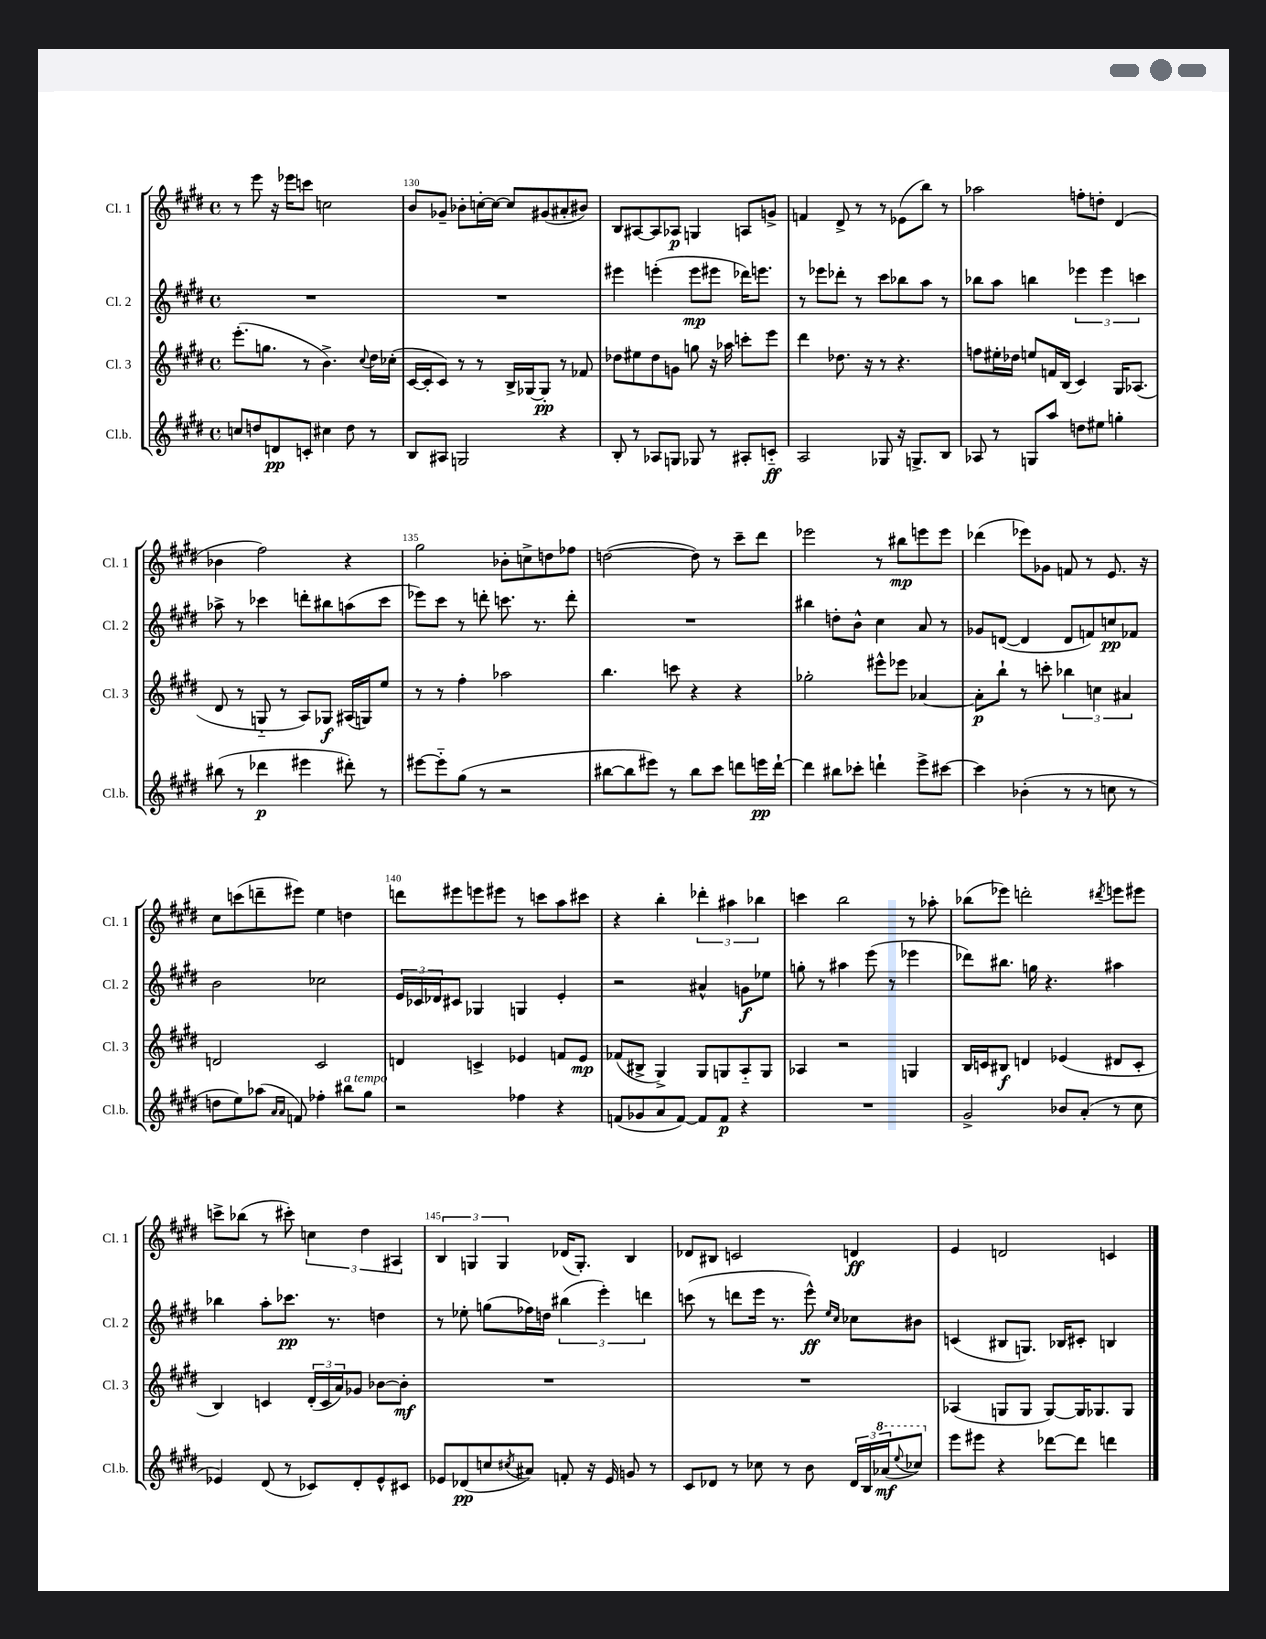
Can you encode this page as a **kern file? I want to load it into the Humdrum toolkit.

**kern	**kern	**kern	**kern
*staff4	*staff3	*staff2	*staff1
*clefG2	*clefG2	*clefG2	*clefG2
*k[f#c#g#d#]	*k[f#c#g#d#]	*k[f#c#g#d#]	*k[f#c#g#d#]
*M4/4	*M4/4	*M4/4	*M4/4
*met(c)	*met(c)	*met(c)	*met(c)
8cc/L	(8.eee'\L	1r	8r
8dd/	.	.	8eee\
.	8.gg\J	.	.
8d/	.	.	16r
.	.	.	16eee-\LK
8c'/J	8r	.	8ccc\J
4cc#\	4.b^\)	.	2cc\
8dd\	.	.	.
.	8qqcc#/	.	.
8r	16dd#\LL	.	.
.	(16cc-'\JJ	.	.
=	=	=	=
8B/L	[16c#/LL	1r	8b/L
.	16c#'/]J	.	.
8A#/J	8c#/J)	.	8g-~/J
2G/	8r	.	8b-'\L
.	8r	.	[16cc'\L
.	.	.	16cc\_JJ
.	16B^/LL	.	8cc/]L
.	[16G-/J	.	.
.	8G-'/]J	.	(8g#/
4r	8r	.	8a#'/
.	8f-/	.	8b#/J)
=	=	=	=
8B'/	8dd-\L	4eee#\	8B/L
8r	8ee#\	.	[8A#/
8A-/L	8dd-\	(4eee'\	8A#/]
8G/J	8g\J	.	8A-/J
8G-/	8gg\	8eee\L	4G/
8r	16r	8eee#\J	.
.	16aa-\	.	.
8A#'/L	8ccc'\L	16ddd-\LK)	8A/L
.	.	8.eee\J	.
8c'~/J	8eee\J	.	8g^/J
=	=	=	=
2A/	4ddd#\	8r	4f/
.	.	8eee-\L	.
.	8.dd-\	8ddd-'\J	8d#^/
.	.	8r	8r
.	16r	.	.
8G-/	8r	8ccc#\L	8r
16r	4.r	8bb-\	(8e-\L
8.G^/L	.	.	.
.	.	8aa\J	8bb\J)
8B/J	.	8r	8r
=	=	=	=
8A-/	8ff\L	8bb-\L	2aa-\
8r	16ee#'\L	8aa\J	.
.	16dd-\JJ	.	.
8G/L	8ee/L	4bb\	.
8aa/J	16f/L	.	.
.	(16B/JJ	.	.
8dd\L	4c#/)	6eee-\	8ff'\L
8ee#\J	.	.	8dd'\J
.	.	6eee-\	.
4gg'\	16G#/LK	.	(4d#/
.	(8.A-/J	.	.
.	.	6ccc\	.
=	=	=	=
(8bb#\	8d#/	8aa-^\	4b-\
8r	8r	8r	.
4ddd-\	8G'~/	4ccc-\	2ff#\)
.	8r	.	.
4eee#\	8A/L)	8ddd'\L	.
.	8G-/J	8bb#\	.
8ddd#'\)	(16A#/LL	(8aa\	4r
.	16G/J)	.	.
8r	8ee/J	8ccc-\J	.
=	=	=	=
[8eee#\L	8r	8eee-\L)	2gg#\
8eee#'~\]	8r	8ccc#\J	.
(8gg#\J	4ff#'\	8r	.
8r	.	8ddd'\	.
2r	2aa-\	8.ccc\	8b-'\L
.	.	.	8cc^\
.	.	8.r	.
.	.	.	8dd\
.	.	8ddd'\	8ff-\J
=	=	=	=
[8bb#\L	4.bb\	1r	([2dd\
8bb#\]	.	.	.
8eee#\J)	.	.	.
8r	8ccc\	.	.
8bb#\L	4r	.	8dd\])
8ccc#\J	.	.	8r
8ddd\L	4r	.	8ccc#~\L
16eee\L	.	.	8ddd#\J
[16ddd`\JJ	.	.	.
=	=	=	=
4ddd\]	2gg-'\	4bb#\	2eee-\
8bb#\L	.	8dd'\L	.
8ccc-'\J	.	8b^^\J	.
4ddd`\	8eee#^^\L	4cc#\	8r
.	8eee-\J	.	8bb#\L
8eee^\L	[4a-/	8a/	8eee\
[8ccc#\J	.	8r	8eee\J
=	=	=	=
4ccc#\]	8a-'\]L	8g-/L	(4ddd-\
.	8bb`\J	([8d/J	.
(4b-'\	8r	4d/]	8eee-\L)
.	8ccc'\	.	8g-\J
8r	6bb-\	8d/L	8f/
8r	.	8f/)	8r
.	6cc\	.	.
8cc\	.	8cc/	8.e/
.	6a#/	.	.
8r	.	8f-/J	.
.	.	.	16r
=	=	=	=
8dd\L	2d/	2b\	8cc#\L
8ee\)	.	.	(8ccc\
(8aa-\J	.	.	8ddd~\
16qqa/LL	.	.	.
16qqa/JJ	.	.	.
8f/)	.	.	8eee#\J)
4ff-'\	2c#/	2cc-\	4ee\
8bb#\L	.	.	4dd\
8gg#\J	.	.	.
=	=	=	=
2r	4d/	24e/LL	8ddd\L
.	.	24c-/	.
.	.	24d-/J	.
.	.	8c#/J	8eee#\
.	4c^/	4G-/	8eee\
.	.	.	8eee#\J
4ff-\	4e-/	4G/	8r
.	.	.	8ccc\L
4r	8f/L	4e'/	8aa\
.	8e-/J	.	8ccc#\J
=	=	=	=
(8f/L	(8f-/L	2r	4r
8g-/	8B#^/J	.	.
8a/	4G#^/)	.	4bb'\
[8f/J)	.	.	.
8f/]L	8G#/L	4a#^^/	6ddd-'\
8f/J	8G/	.	.
.	.	.	6aa#\
4r	8A'~/	8g\L	.
.	.	.	6bb-\
.	8G/J	8ee-\J	.
=	=	=	=
1r	4A-/	8gg'\	4ccc\
.	.	8r	.
.	2r	4aa#\	2bb\
.	.	(8eee\	.
.	.	8r	.
.	4G/	4eee-\	8r
.	.	.	8aa-'\
=	=	=	=
2g#^/	16B/LL	8ddd-\L)	(8bb-\L
.	16c/J	.	.
.	8B#/J	8.bb#\J	8eee-\J)
.	4d/	.	2ddd'\
.	.	16gg\	.
.	.	4.r	.
8b-/L	(4e-/	.	.
(8a'/J	.	.	.
.	.	.	8qddd#/
8r	8d#/L	4aa#\	8eee\L
8cc#\	8c'/J	.	8eee#\J
=	=	=	=
4e-/)	4B/)	4bb-\	8ccc^\L
.	.	.	(8bb-\J
(8d#/	4c/	8aa'\L	8r
8r	.	8.ccc-\J	8ccc#'\)
8c-/L)	(24d#'/LL	.	6cc\
.	24c/	.	.
.	.	8.r	.
.	24a/J)	.	.
8d#'/	8g-/J	.	.
.	.	.	6dd#\
8e-^^/	[8b-\L	4dd\	.
.	.	.	6A#/
8c#/J	8b-'\]J	.	.
=	=	=	=
8e-/L	1r	8r	6B/
(8d-/	.	8ee-'\	.
.	.	.	6G/
8cc/	.	(8gg\L	.
.	.	.	6G/
8qcc#/	.	.	.
8a#/J)	.	16ff-\L)	.
.	.	16dd\JJ	.
8f'/	.	(6bb#\	(16d-/LK
.	.	.	8.G'/J)
16r	.	.	.
.	.	6eee'\)	.
16e-/	.	.	.
8g/	.	.	4B/
.	.	6ddd\	.
8r	.	.	.
=	=	=	=
8c#/L	1r	(8ccc\	8d-/L
8d-/J	.	8r	8B#/J
8r	.	8ddd\L	2c/
8cc-\	.	16eee\Jk	.
.	.	8.r	.
8r	.	.	.
8b\	.	8eee^^\)	.
.	.	16qqee/LL	.
.	.	16qqcc#/JJ	.
24d-/LL	.	8cc-\L	4d/
24B/	.	.	.
(24aa-/J	.	.	.
8qqeee/	.	.	.
8ccc-/J)	.	8b#\J	.
=	=	=	=
8eee\L	(4A-/	(4c/	4e/
8eee#\J	.	.	.
4r	8G/L	8B#/L	2d/
.	8G/J	8.G/J)	.
[8ddd-\L	[8G/L)	.	.
.	.	16B-/LK	.
8ddd-\]J	16G/]K	8c#'/J	.
.	8.G-/	.	.
4ddd\	.	4B/	4c/
.	8G-/J	.	.
==	==	==	==
*-	*-	*-	*-
